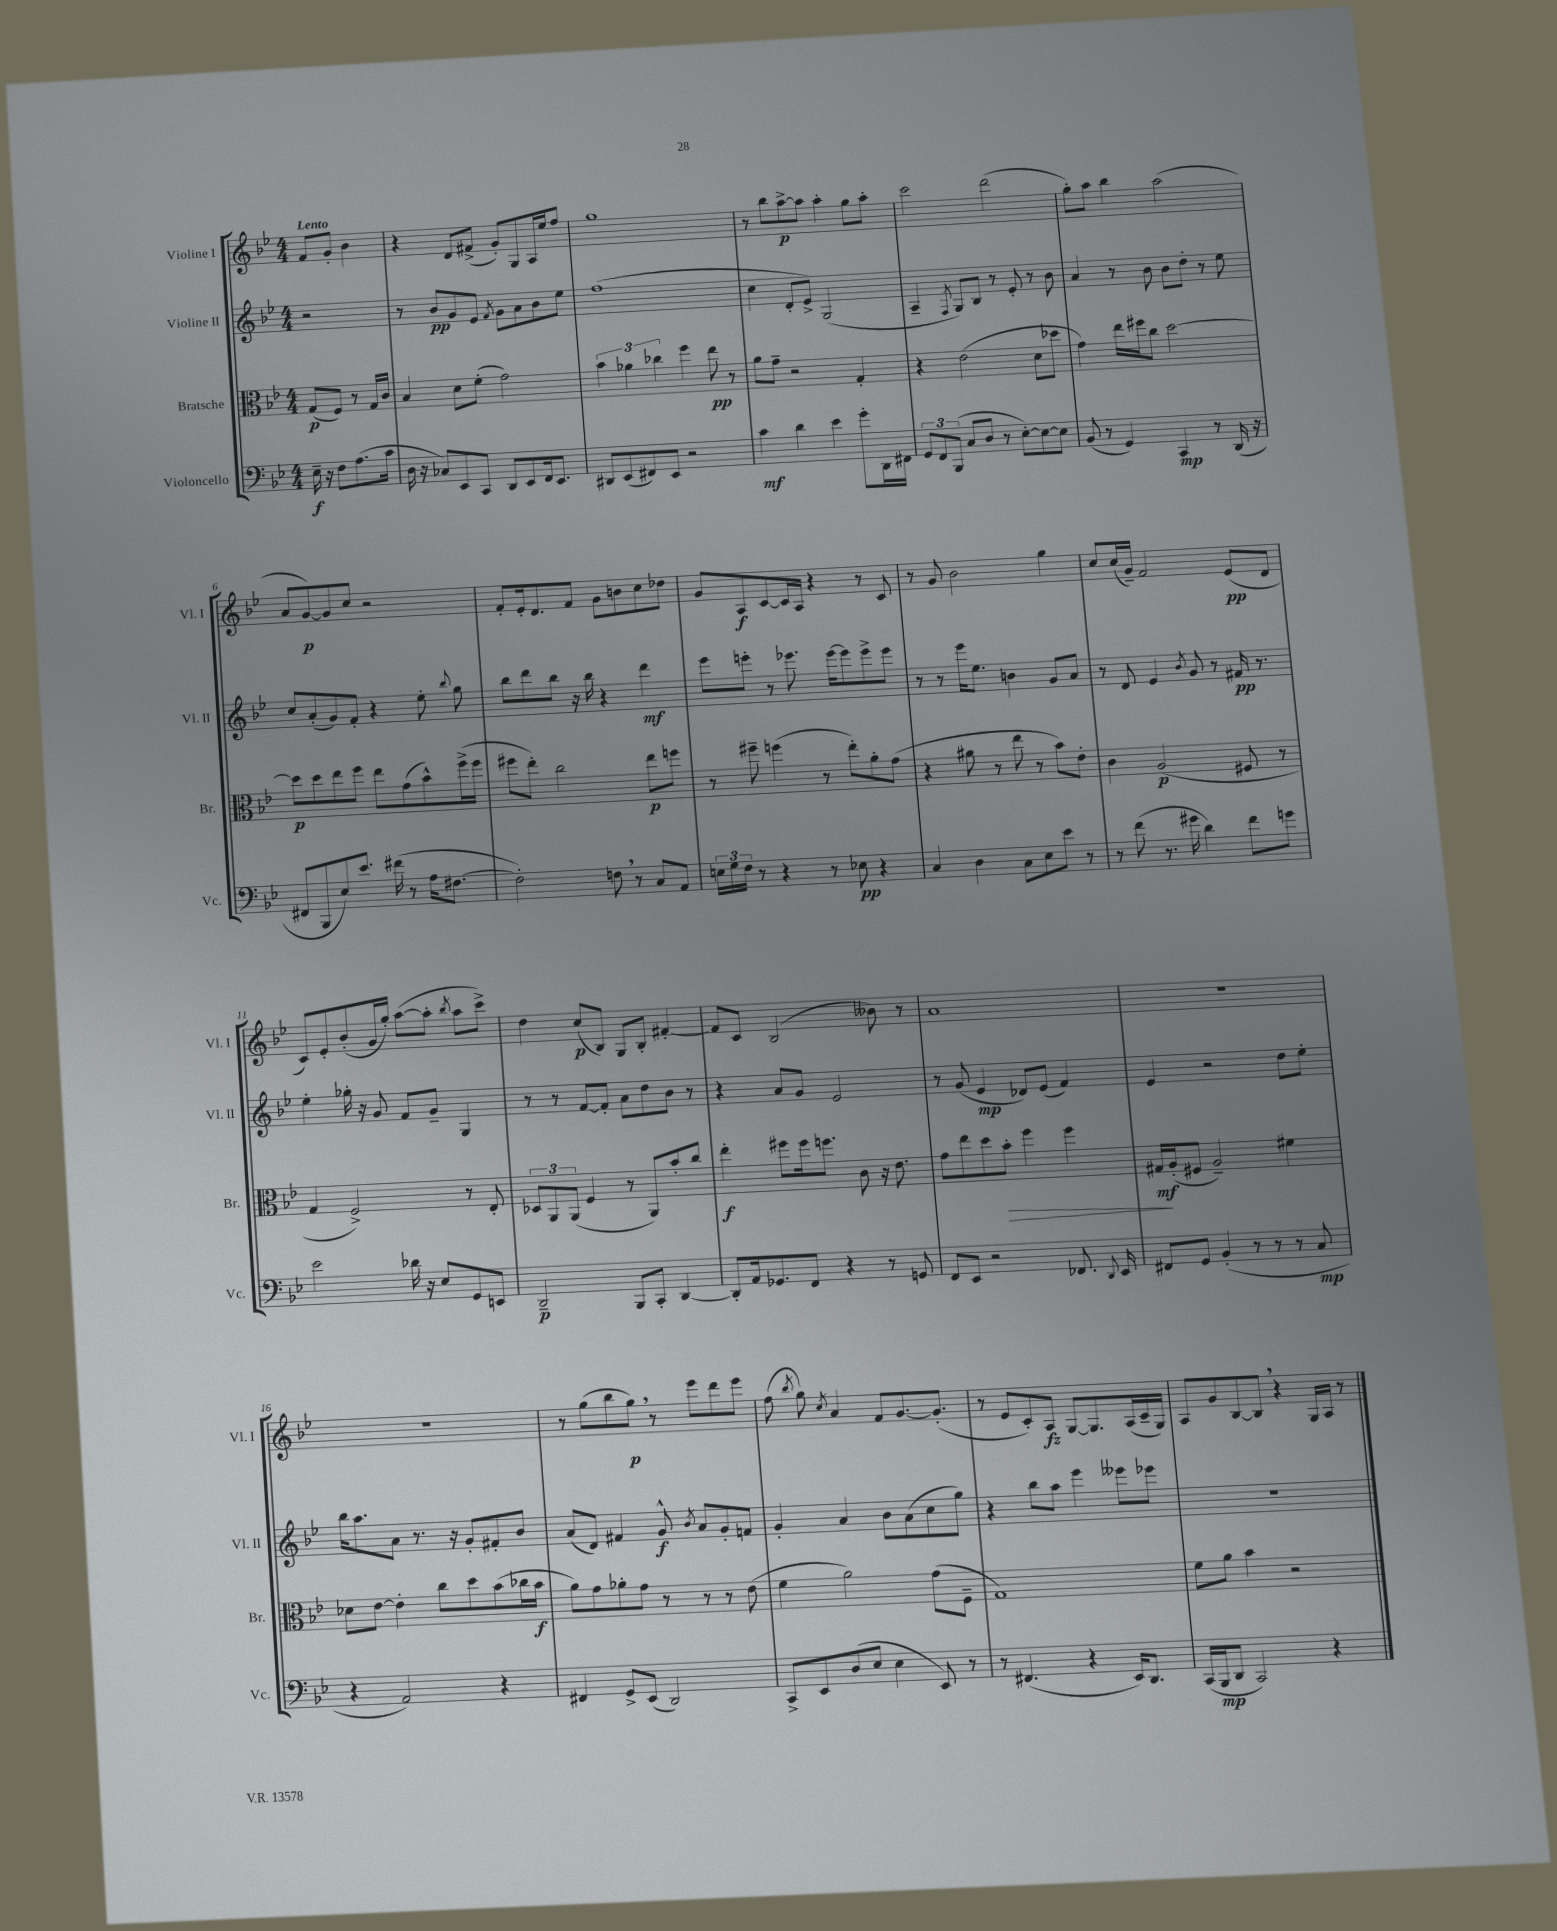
<<
\new StaffGroup <<
\new Staff = "s0" \with { instrumentName = "Violine I" shortInstrumentName = "Vl. I" } {
    \clef treble \key bes \major \numericTimeSignature \time 4/4 \partial 2 \tempo "Lento"
    \autoBeamOff f'8[ g'8]-. bes'4 |
    r4 d'8[ fis'8]->( g'8[-.) g8 a16 ees''16 f''8] |
    g''1 |
    r8 bes''8[ a''8~->\p a''8] a''4-. g''8[ a''8]-. |
    c'''2 d'''2( |
    g''8[-.) a''8] bes''4 a''2( |
    a'8[ g'8~\p) g'8 c''8] r2 |
    f'8[-. ees'16-. d'8. f'8] g'8[ b'8 c''8 des''8] |
    g'8[ a8\f c'8~ c'16 a16] r4 r8 c'8 |
    r8 g'8 bes'2 g''4 |
    c''8[ c''16( g'16]--) f'2 ees'8[\pp( d'8] |
    c'8[) ees'8-. bes'8-.( g'16 g''16]-.) a''8[~( a''8]-. \acciaccatura { bes''8 } a''8[ c'''8]->) |
    d''4 c''8[\p( bes8]) g8[ bes8]-. fis'4~-. |
    fis'8[ c'8] bes2( beses'8) r8 |
    a'1 |
    R1 |
    R1 |
    r8 g''8[( bes''8 g''8]\p) \breathe r8 ees'''8[ d'''8 ees'''8] |
    f''8( \acciaccatura { bes''8 } g''8) \acciaccatura { c''8 } a'4 f'8[ g'8.~ g'8.]-.( |
    r8 ees'8[ c'8-.) a8]\fz g8[~ g8. a16( c'16-- g16]) |
    a8[ g'8 bes8~ bes8] \breathe r4 g16[ a16] r8 \bar "|." |
}
\new Staff = "s1" \with { instrumentName = "Violine II" shortInstrumentName = "Vl. II" } {
    \clef treble \key bes \major \numericTimeSignature \time 4/4 \partial 2
    \autoBeamOff r2 |
    r8 bes'8[\pp g'8 ees'8] \acciaccatura { f'8 } g'8[ a'8 bes'8 ees''8] |
    f''1( |
    c''4 d'8[-. ees'8]->) g2( |
    a4-- \acciaccatura { f8 } g8[) bes8] r8 ees'8-. r8 bes'8 |
    a'4 r8 bes'8 bes'8[ d''8]-. r8 ees''8 |
    c''8[ a'8-.( g'8) f'8]-. r4 ees''8-. \appoggiatura { bes''8 } g''8 |
    bes''8[ d'''8 bes''8] r16 bes''16 r4 d'''4\mf |
    ees'''8[ e'''8]-. r8 ees'''8. ees'''16[~ ees'''8 ees'''8-> ees'''8] |
    r8 r8 ees'''16[ ees''8.] b'4 g'8[ a'8] |
    r8 d'8 ees'4 \acciaccatura { bes'8 } g'8 r8 fis'16\pp r8. |
    ees''4-. ges''16-. r16 g'8 f'8[ g'8]-- g4 |
    r8 r8 f'8[~ f'8]-. a'8[ d''8 bes'8] r8 |
    r4 a'8[ g'8] ees'2 |
    r8 g'8( ees'4\mp des'8[) ees'8]( f'4) |
    ees'4 r2 d''8[ ees''8]-. |
    bes''16[ a''8. a'8] r8. r16 g'8[-. fis'8-. bes'8] |
    a'8[( d'8]) fis'4 g'8-^\f \acciaccatura { bes'8 } a'8[ g'8-. f'8] |
    g'4-. a'4 bes'8[ a'8( c''8 g''8]) |
    r4 bes''8[ a''8] ees'''4 eeses'''8[ ees'''8] |
    r1 \bar "|." |
}
\new Staff = "s2" \with { instrumentName = "Bratsche" shortInstrumentName = "Br." } {
    \clef alto \key bes \major \numericTimeSignature \time 4/4 \partial 2
    \autoBeamOff g8[\p( f8]) r8 g16[ c'16] |
    bes4 d'8[ f'8]-.( g'2) |
    \tuplet 3/2 { bes'4 aes'4 ces''4 } f''4 ees''8\pp r8 |
    a'8[ g'8]-- r2 g4-. |
    r4 ees'2( d'8[ des''8] |
    g'4) ees''16[ fis''16 c''8] d''2~ |
    d''8[\p d''8 ees''8 f''8] ees''8[ g'8( bes'8-^) f''16->( f''16] |
    fis''8[ ees''8]-.) c''2 ees''8[\p f''8] |
    r8 fis''8-- f''4( r8 ees''8[-.) a'8-. g'8]( |
    r4 ais'8 r8 ees''8 r8 bes'8[) ees'8]-. |
    c'4 a2\p( fis8 r8 |
    g4 f2->) r8 ees8-. |
    \tuplet 3/2 { des8[ a,8 a,8]( } f4 r8 a,8[) bes'8-. c''8] |
    ees''4-.\f fis''8[ fis''16 f''8.] c'8 r16 ees'8. |
    g'8[ ees''8 d''8 bes'8]-.\> f''4 f''4 |
    gis16[\mf\! a16-.( fis8] a2--) fis'4 |
    des'8[ ees'8]~ ees'4-. c''8[ d''8 bes'8( ces''16 bes'16]\f |
    a'8[) g'8 aes'8-. g'8] r8 r8 r8 ees'8( |
    f'4 a'2) g'8[( f8]-- |
    g1) |
    f'8[ a'8] bes'4 r2 \bar "|." |
}
\new Staff = "s3" \with { instrumentName = "Violoncello" shortInstrumentName = "Vc." } {
    \clef bass \key bes \major \numericTimeSignature \time 4/4 \partial 2
    \autoBeamOff ees16--\f r16 f8[ a8.( c'16] |
    d16 r16 ces8[) ees,8 c,8] d,8[ ees,8 f,16 ees,8.] |
    dis,8[ ees,8( fis,8) ees,8] r2 |
    c'4\mf d'4 ees'4 g'8[-. d,16 fis,16] |
    \tuplet 3/2 { g,8[ f,8 bes,,8]( } c8[ d8] r8 ees8[~-.) ees8~ ees8] |
    bes,8( r8 g,4) c,4\mp r8 d,16( r16 |
    fis,8[ bes,,8 ees8) ees'8.] fis'16( r8 a16[ fis8.]~ |
    fis2-.) f8 \breathe r8 c8[ a,8] |
    \tuplet 3/2 { e16[ g16 f16] } r8 r4 r8 ees8\pp r4 |
    c4 d4 c8[ ees8 ees'8] r8 |
    r8 f'8( r8. gis'16 d'4) f'8[ g'8] |
    ees'2 des'16 r16 ees8[ g,8 e,8] |
    d,2--\p bes,,8[ c,8]-. d,4~ |
    d,8[-. a,16 ges,8. f,8] r4 r8 g,8 |
    f,8[ ees,8] r2 fes,8. \appoggiatura { d,8 } ees,16 |
    fis,8[ g,8] bes,4-.( r8 r8 r8 c8\mp |
    r4 a,2) r4 |
    fis,4 g,8[-> ees,8]( d,2) |
    c,8[-> ees,8 d8( ees8] ees4 ees,8) r8 |
    r8 fis,4.( r4 ees,16[) d,8.] |
    c,16[( bes,,16\mp d,8] c,2) r4 \bar "|." |
}
>>
>>
